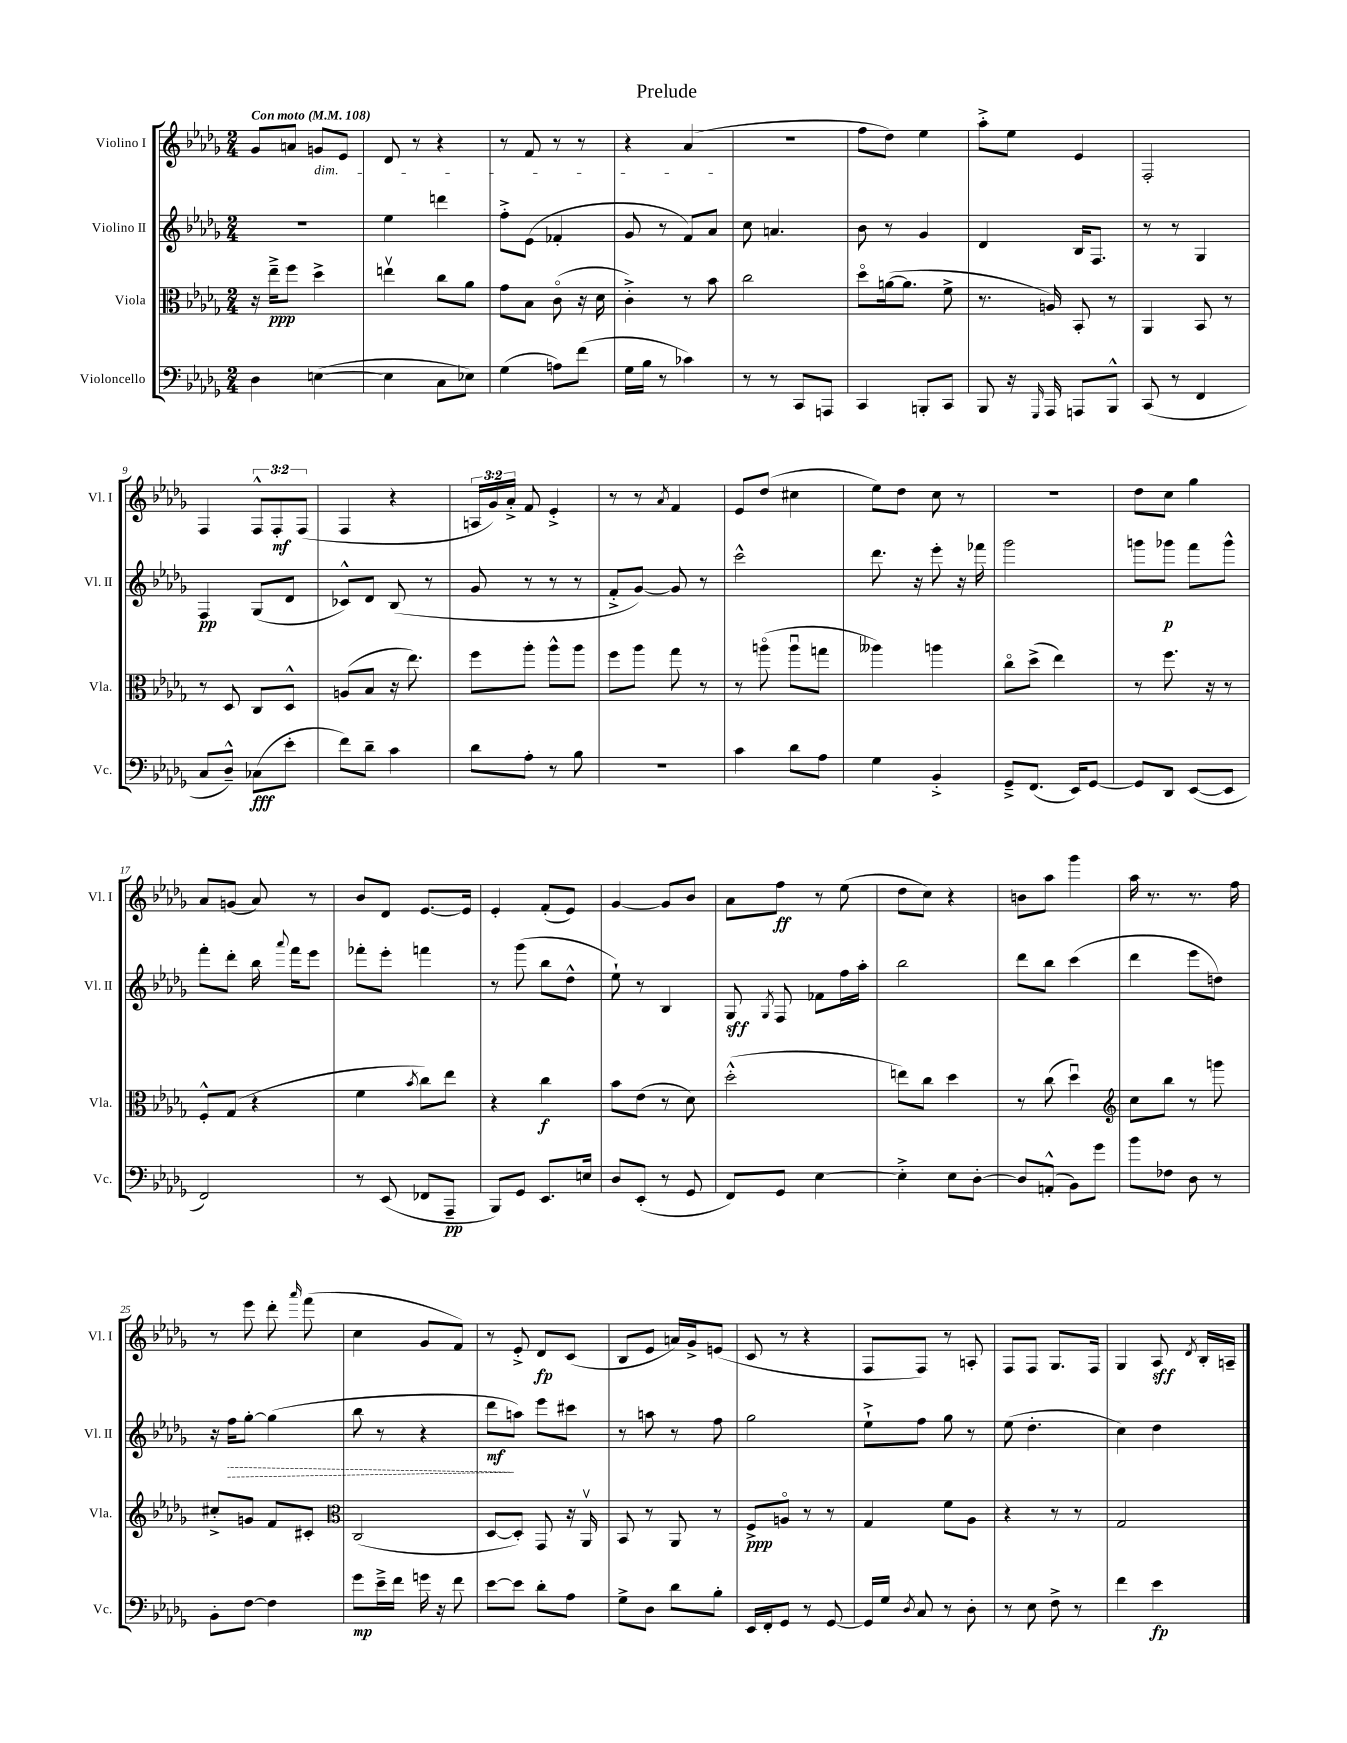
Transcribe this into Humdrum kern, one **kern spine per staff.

**kern	**kern	**kern	**kern
*staff4	*staff3	*staff2	*staff1
*clefF4	*clefC3	*clefG2	*clefG2
*k[b-e-a-d-g-]	*k[b-e-a-d-g-]	*k[b-e-a-d-g-]	*k[b-e-a-d-g-]
*M2/4	*M2/4	*M2/4	*M2/4
*MM108	*MM108	*MM108	*MM108
4D-	16r	2r	8g-
.	16ee-~^	.	.
.	8ff	.	8a
([4E	4dd-^	.	8g
.	.	.	8e-
=	=	=	=
4E]	4eev	4ee-	8d-
.	.	.	8r
8C	8cc	4ddd	4r
8E-)	8a-	.	.
=	=	=	=
(4G-	8g-	8ff'^	8r
.	8B-	(8e-	8f
8A)	(8co	4f-'	8r
(8f	16r	.	8r
.	16d-	.	.
=	=	=	=
16G-	4c'^)	8g-	4r
16B-	.	.	.
8r	.	8r	.
4c-)	8r	8f)	(4a-
.	8b-	8a-	.
=	=	=	=
8r	2cc	8cc	2r
8r	.	4.a	.
8CC	.	.	.
8AAA	.	.	.
=	=	=	=
4CC	8dd-o	8b-	8ff
.	([16a	8r	8dd-)
.	8.a]	.	.
8BBB'	.	4g-	4ee-
8CC	8f^	.	.
=	=	=	=
8BBB-	8.r	4d-	8aa-'^
16r	.	.	8ee-
16qqGGG-	.	.	.
16AAA-	16A)	.	.
8AAA	8BB-'	16B-	4e-
.	.	8.F	.
8BBB-^^	8r	.	.
=	=	=	=
(8CC	4AA-	8r	2F'
8r	.	8r	.
4FF	8BB-	4G-	.
.	8r	.	.
=	=	=	=
8C	8r	4F	4F
8D-~^^)	8D-	.	.
(8C-	8C	(8G-	12F^^
.	.	.	12F'
8e-'	8D-^^	8d-	.
.	.	.	(12F
=	=	=	=
8f)	(8A	8c-^^)	4F
8d-~	8B-	8d-	.
4c	16r	(8B-	4r
.	8.ee-)	.	.
.	.	8r	.
=	=	=	=
8d-	8ff	8g-	24A
.	.	.	24g-)
.	.	.	24a-'^
8A-'	8aa-'	8r	8f
8r	8aa-^^	8r	4e-'^
8B-	8aa-	8r	.
=	=	=	=
2r	8ff	8f'^	8r
.	8aa-	[8g-)	8r
.	.	.	8qa-
.	8gg-	8g-]	4f
.	8r	8r	.
=	=	=	=
4c	8r	2ccc^^	8e-
.	(8aao	.	(8dd-
8d-	8aau	.	4cc#
8A-	8gg	.	.
=	=	=	=
4G-	4aa--)	8.ddd-	8ee-)
.	.	.	8dd-
.	.	16r	.
4BB-'^	4aa	8eee-'	8cc
.	.	16r	8r
.	.	16fff-	.
=	=	=	=
8GG-~^	8cco	2ggg-	2r
(8.FF	(8dd-^	.	.
.	4ee-)	.	.
16EE-)	.	.	.
[8GG-	.	.	.
=	=	=	=
8GG-]	8r	8ggg	8dd-
8DD-	8.ff	8ggg-	8cc
([8EE-	.	8fff	4gg-
.	16r	.	.
8EE-]	8r	8ggg-^^	.
=	=	=	=
2FF)	8F'^^	8fff'	8a-
.	(8G-	8ddd-'	(8g
.	4r	16bb-	8a-)
.	.	8qqaaa-	.
.	.	16fff	.
.	.	8eee-	8r
=	=	=	=
8r	4f	8fff-'	8b-
(8EE-	.	8eee-'	8d-
.	8qb-	.	.
8FF-	8cc)	4fff	[8.e-
8AAA-~	8ee-	.	.
.	.	.	16e-]
=	=	=	=
8BBB-)	4r	8r	4e-'
8GG-	.	(8ggg-	.
8.EE-	4cc	8bb-	(8f'
.	.	8dd-^^	8e-)
16E	.	.	.
=	=	=	=
8D-	8b-	8ee-`)	[4g-
(8EE-'	(8e-	8r	.
8r	8r	4B-	8g-]
8GG-	8d-)	.	8b-
=	=	=	=
8FF)	(2dd-'^^	8G-	8a-
.	.	8qG-	.
8GG-	.	8F	8ff
[4E-	.	8f-	8r
.	.	16ff	(8ee-
.	.	16aa-'	.
=	=	=	=
4E-'^]	8ee)	2bb-	8dd-
.	8cc	.	8cc)
8E-	4dd-	.	4r
[8D-'	.	.	.
=	=	=	=
8D-]	8r	8ddd-	8b
(8AA'^^	(8cc	8bb-	8aa-
8BB-)	4dd-u)	(4ccc	4ggg-
8g-	.	.	.
=	=	=	=
*	*clefG2	*	*
8b-	8cc	4ddd-	16aa-
.	.	.	8.r
8F-	8bb-	.	.
8D-	8r	8eee-	8.r
8r	8ggg	8dd)	.
.	.	.	16ff
=	=	=	=
8BB-'	8cc#'^	16r	8r
.	.	16ff	.
[8F	8g	[8gg-'	8eee-
4F]	8f	(4gg-]	8ddd-'
.	.	.	16qqaaa-
.	8c#'	.	(8fff
=	=	=	=
*	*clefC3	*	*
8g-	(2C	8bb-	4cc
16e-~^	.	8r	.
16f	.	.	.
16g	.	4r	8g-
16r	.	.	.
8f	.	.	8f)
=	=	=	=
[8e-	[8D-	8ddd-	8r
8e-]	8D-'])	8aa)	8e-'^
8d-'	8GG-	8eee-	8d-
8A-	16r	8ccc#	(8c
.	16AA-v	.	.
=	=	=	=
8G-^	8BB-	8r	8B-
8D-	8r	8aa	8e-
8d-	8AA-	8r	16a)
.	.	.	16g-^
8B-'	8r	8ff	(8e
=	=	=	=
16EE-	8F^	2gg-	8c
16FF'	.	.	.
8GG-	8Ao	.	8r
8r	8r	.	4r
[8GG-	8r	.	.
=	=	=	=
16GG-]	4G-	8ee-`^	8F
16G-	.	.	.
8qD-	.	.	.
8C	.	8ff	8F)
8r	8f	8gg-	8r
8D-'	8A-	8r	8A'
=	=	=	=
8r	4r	(8ee-	8F
8E-	.	4.dd-'	8F
8F^	8r	.	8.G-
8r	8r	.	.
.	.	.	16F
=	=	=	=
4f	2G-	4cc)	4G-
4e-	.	4dd-	8A-
.	.	.	8qd-
.	.	.	16B-'
.	.	.	16A~
==	==	==	==
*-	*-	*-	*-
